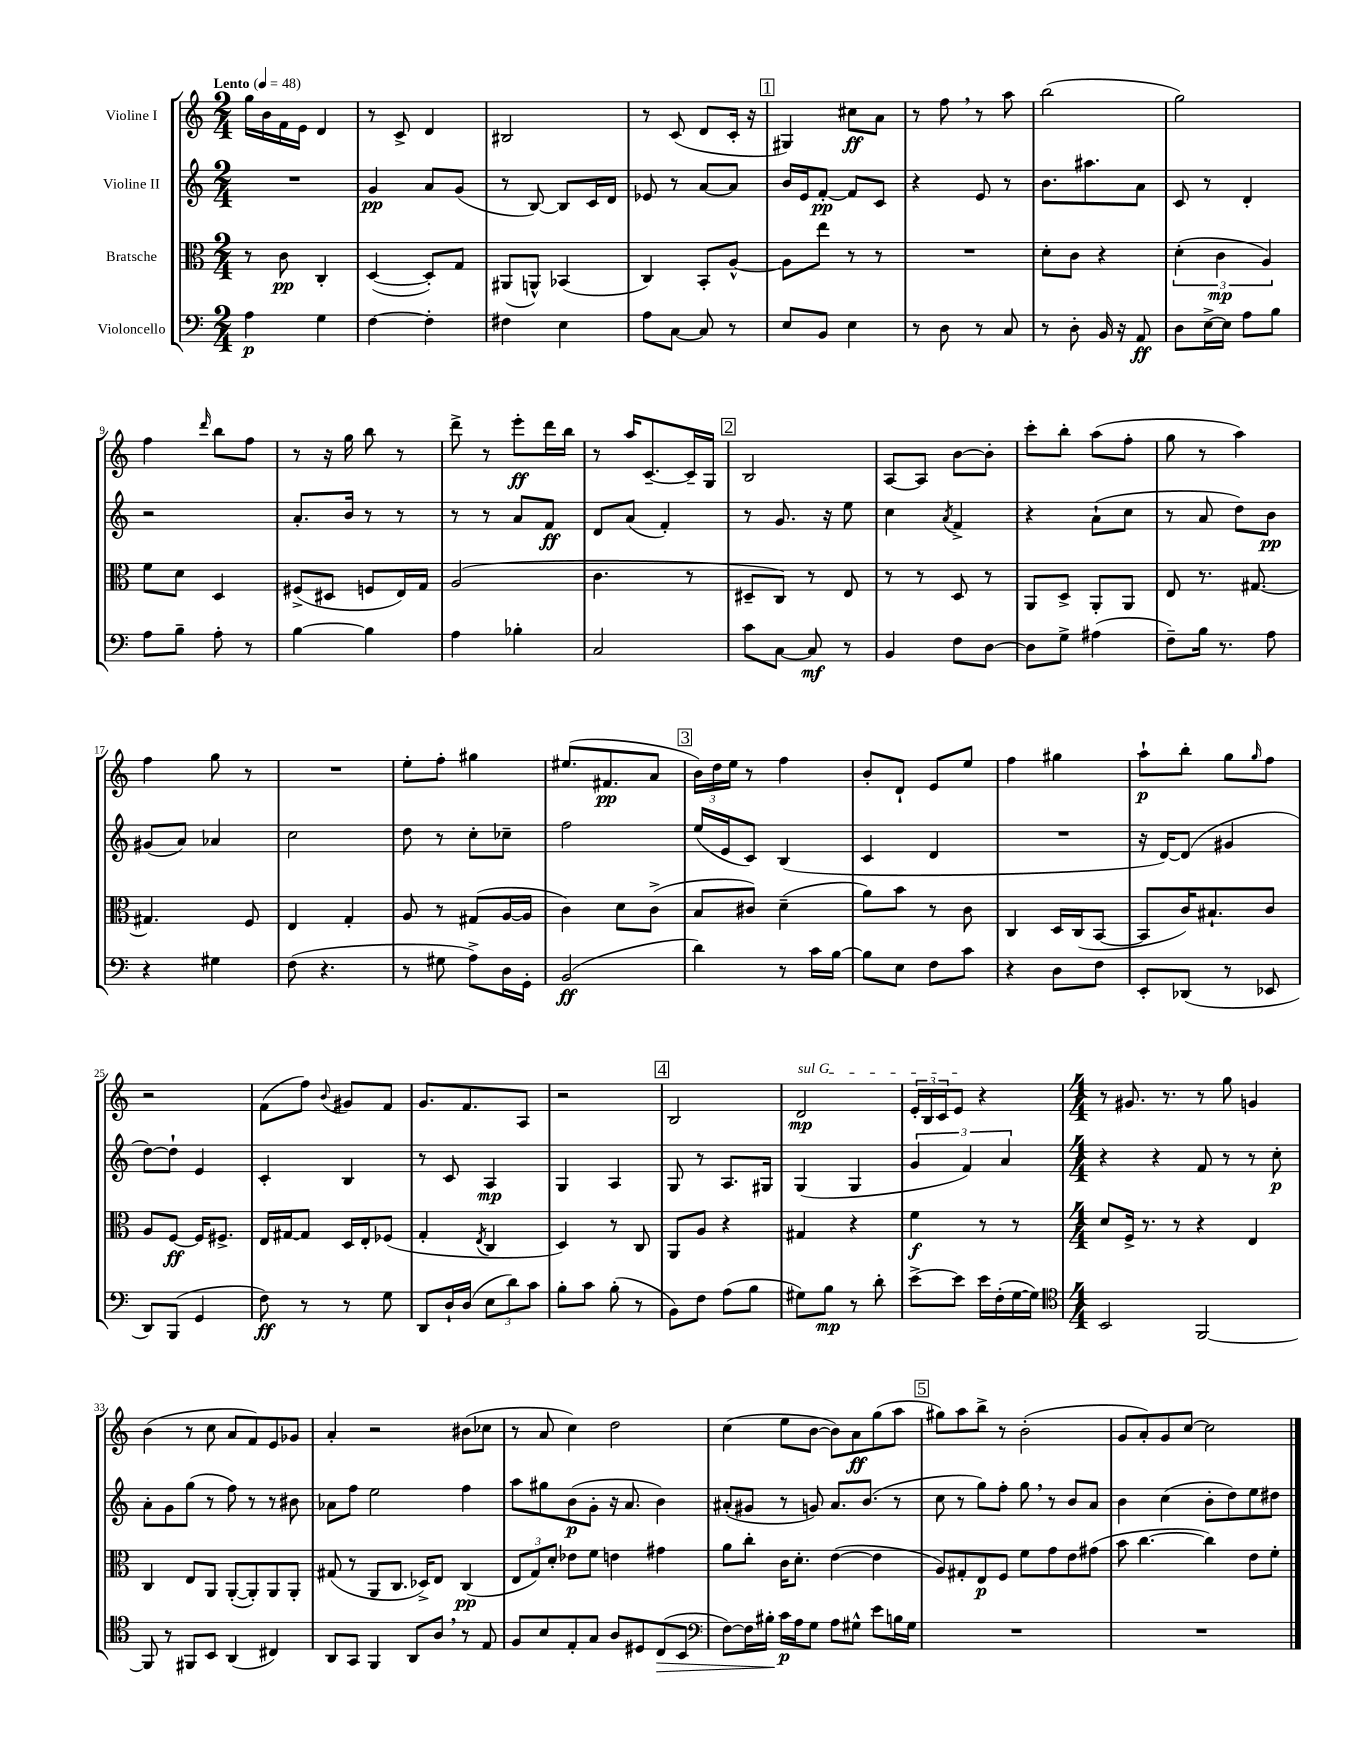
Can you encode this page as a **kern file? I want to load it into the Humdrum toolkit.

**kern	**kern	**kern	**kern
*staff4	*staff3	*staff2	*staff1
*clefF4	*clefC3	*clefG2	*clefG2
*k[]	*k[]	*k[]	*k[]
*M2/4	*M2/4	*M2/4	*M2/4
*MM48	*MM48	*MM48	*MM48
4A	8r	2r	16gg
.	.	.	16b
.	8c	.	16f
.	.	.	16e
4G	4C'	.	4d
=	=	=	=
[4F	([4D	4g	8r
.	.	.	8c^
4F']	8D'])	8a	4d
.	8G	(8g	.
=	=	=	=
4F#	(8AA#	8r	2B#
.	8AA^^)	[8B)	.
4E	(4BB-	8B]	.
.	.	16c	.
.	.	16d	.
=	=	=	=
8A	4C)	8e-	8r
[8C	.	8r	(8c
8C]	8BB'	[8a	8d
8r	[8A^^	8a]	16c'
.	.	.	16r
=	=	=	=
8E	8A]	16b	4G#)
.	.	16e	.
8BB	8ee	[8f'	.
4E	8r	8f]	8cc#
.	8r	8c	8a
=	=	=	=
8r	2r	4r	8r
8D	.	.	8ff
8r	.	8e	8r
8C	.	8r	8aa
=	=	=	=
8r	8d'	8.b	(2bb
8D'	8c	.	.
.	.	8.aa#	.
16BB	4r	.	.
16r	.	.	.
8AA	.	8a	.
=	=	=	=
8D	(6d'	8c	2gg)
[16E^	.	8r	.
.	6c	.	.
16E]	.	.	.
8A	.	4d'	.
.	6A)	.	.
8B	.	.	.
=	=	=	=
8A	8f	2r	4ff
8B~	8d	.	.
.	.	.	16qqddd
8A'	4D	.	8bb
8r	.	.	8ff
=	=	=	=
[4B	(8F#^	8.a'	8r
.	8D#	.	16r
.	.	16b	16gg
4B]	8F	8r	8bb
.	16E)	8r	8r
.	16G	.	.
=	=	=	=
4A	(2A	8r	8ddd^
.	.	8r	8r
4B-'	.	8a	8eee'
.	.	8f	16ddd
.	.	.	16bb
=	=	=	=
2C	4.c	8d	8r
.	.	(8a	16aa
.	.	.	[8.c~
.	.	4f')	.
.	8r	.	16c~]
.	.	.	16G
=	=	=	=
8c	8D#~	8r	2B
[8C	8C)	8.g	.
8C]	8r	.	.
.	.	16r	.
8r	8E	8ee	.
=	=	=	=
4BB	8r	4cc	[8A
.	8r	.	8A]
.	.	8qa	.
8F	8D	4f^	[8b
[8D	8r	.	8b']
=	=	=	=
8D]	8AA	4r	8ccc'
8G^	8D^	.	8bb'
(4A#	8AA'	(8a`	(8aa
.	8AA	8cc	8ff'
=	=	=	=
8F~)	8E	8r	8gg
16B	8.r	8a	8r
8.r	.	.	.
.	.	8dd)	4aa)
.	[8.G#	.	.
8A	.	8b	.
=	=	=	=
4r	4.G#]	(8g#	4ff
.	.	8a)	.
4G#	.	4a-	8gg
.	8F	.	8r
=	=	=	=
(8F	4E	2cc	2r
4.r	.	.	.
.	4G'	.	.
=	=	=	=
8r	8A	8dd	8ee'
8G#	8r	8r	8ff'
8A^)	(8G#	8cc'	4gg#
16D	[16A	8cc-~	.
16GG'	16A]	.	.
=	=	=	=
(2BB	4c)	2ff	(8.ee#
.	.	.	8.f#
.	8d	.	.
.	(8c^	.	8a
=	=	=	=
4d)	8B	(16ee	24b)
.	.	.	24dd
.	.	16e	.
.	.	.	24ee
.	8c#)	8c)	8r
8r	(4d~	(4B	4ff
16c	.	.	.
[16B	.	.	.
=	=	=	=
8B]	8a)	4c	8b'
8E	8b	.	8d`
8F	8r	4d	8e
8c	8c	.	8ee
=	=	=	=
4r	4C	2r	4ff
8D	16D	.	4gg#
.	(16C	.	.
8F	[8BB	.	.
=	=	=	=
8EE'	8BB]	16r	8aa`
.	.	[16d)	.
(8DD-	16c)	(8d]	8bb'
.	8.B#`	.	.
8r	.	4g#	8gg
.	.	.	16qqgg
8EE-	8c	.	8ff
=	=	=	=
8DD)	8A	[8dd)	2r
(8BBB	[8F	8dd`]	.
4GG	16F]	4e	.
.	8.F#^	.	.
=	=	=	=
8F)	16E	4c'	(8f
.	[16G#	.	.
8r	8G#]	.	8ff)
.	.	.	8qqb
8r	16D	4B	8g#
.	16E'	.	.
8G	(8F-	.	8f
=	=	=	=
8DD	4G'	8r	8.g
16D`	.	8c	.
(16D	.	.	8.f
.	8qE	.	.
12E	4C	4A	.
12d)	.	.	.
.	.	.	8A
12c	.	.	.
=	=	=	=
8B'	4D)	4G	2r
8c	.	.	.
(8B'	8r	4A	.
8r	8C	.	.
=	=	=	=
8BB)	8AA	8G	2B
8F	8A	8r	.
(8A	4r	8.A	.
8B	.	.	.
.	.	16G#	.
=	=	=	=
8G#)	4G#	(4G	2d
8B	.	.	.
8r	4r	4G	.
8d'	.	.	.
=	=	=	=
[8e^	4f	6g	24e'
.	.	.	24B
.	.	.	24c
8e]	.	.	8e
.	.	6f)	.
16e	8r	.	4r
(16F'	.	.	.
.	.	6a	.
[16G	8r	.	.
16G])	.	.	.
=	=	=	=
*clefC4	*	*	*
*M4/4	*M4/4	*M4/4	*M4/4
2BB	8d	4r	8r
.	16F^	.	8.g#
.	8.r	.	.
.	.	4r	.
.	.	.	8.r
.	8r	.	.
[2FF	4r	8f	8r
.	.	8r	8gg
.	4E	8r	4g
.	.	8cc'	.
=	=	=	=
8FF]	4C	8a'	(4b
8r	.	8g	.
8FF#	8E	(8gg	8r
8BB	8AA	8r	8cc
(4AA	([8AA'	8ff)	8a
.	8AA'])	8r	8f)
4C#)	8AA	8r	8e
.	8AA'	8b#	8g-
=	=	=	=
8AA	(8G#	8a-	4a'
8GG	8r	8ff	.
4FF	8AA	2ee	2r
.	8.C	.	.
8AA	.	.	.
.	16D-^)	.	.
8A	8E	.	.
8r	(4C	4ff	(8b#
8E	.	.	8cc-
=	=	=	=
8F	12E	8aa	8r
.	12G)	.	.
8B	.	8gg#	8a
.	12d'	.	.
8E'	8e-	(8b	4cc)
8G	8f	8g'	.
8A	4e	16r	2dd
.	.	8.a	.
8D#	.	.	.
(8C	4g#	4b)	.
8BB	.	.	.
=	=	=	=
*clefF4	*	*	*
[8F)	8a	(8a#'	(4cc
16F]	8cc'	8g#	.
16B#'	.	.	.
16c	16c	8r	8ee
16A	8.d'	.	.
8G	.	8g)	[8b
8A	([4e	8.a#	8b])
8G#^^	.	.	8a
.	.	(8.b	.
8e	4e]	.	(8gg
16B	.	8r	8aa
16G#	.	.	.
=	=	=	=
1r	8A)	8cc	8gg#)
.	8G#'	8r	8aa
.	8E	8gg)	8bb^
.	8F	8ff'	8r
.	8f	8gg	(2b'
.	8g	8r	.
.	8e	8b	.
.	(8g#	8a	.
=	=	=	=
1r	8b	4b	8g
.	[4.cc	.	8a')
.	.	(4cc	8g
.	.	.	[8cc
.	4cc])	8b'	2cc]
.	.	8dd)	.
.	8e	8ee	.
.	8f'	8dd#	.
==	==	==	==
*-	*-	*-	*-
